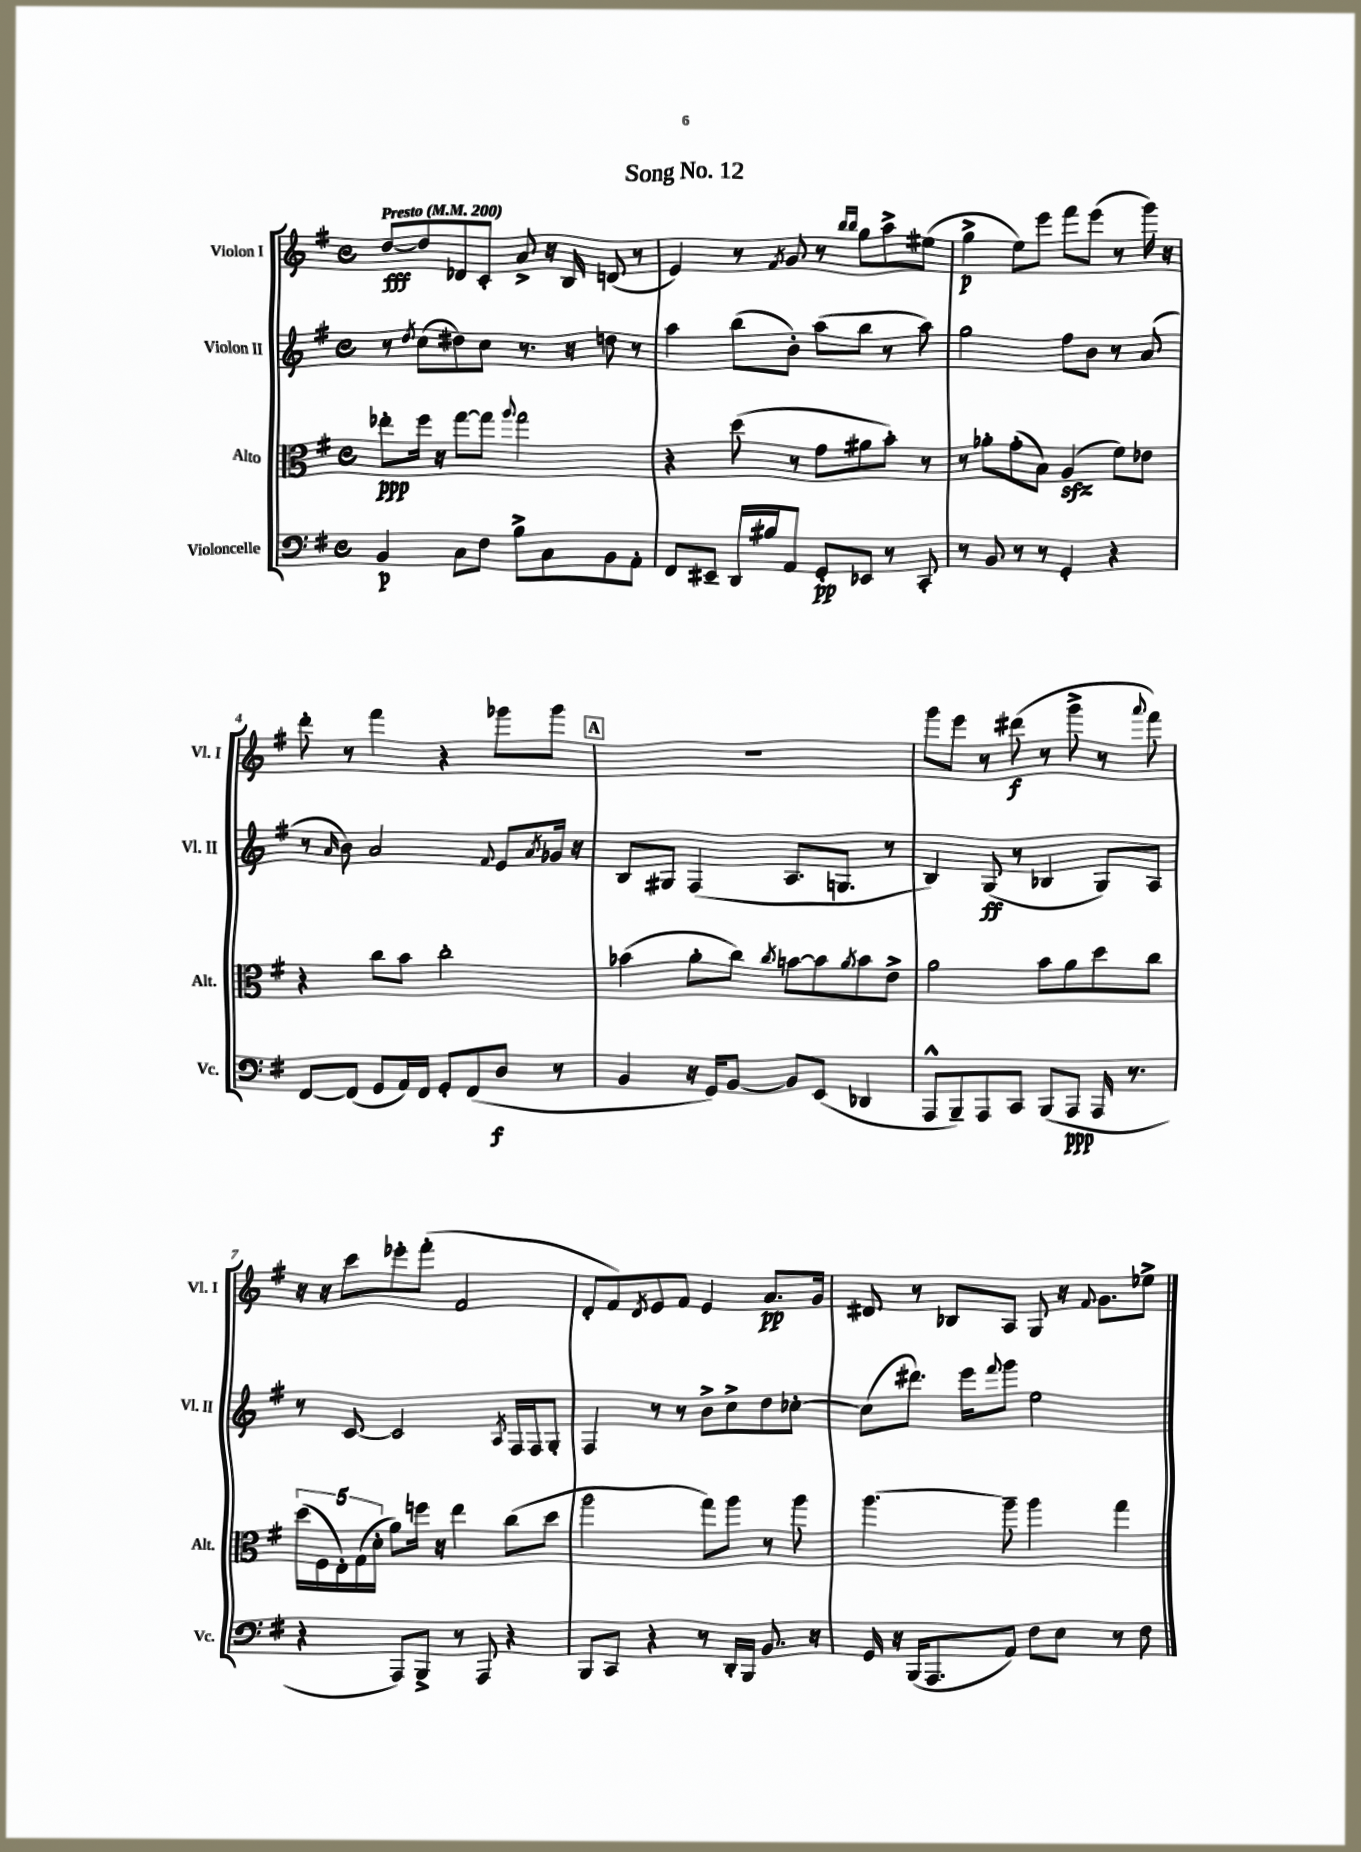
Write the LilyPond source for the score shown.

\header { title = "Song No. 12" }
<<
\new StaffGroup <<
\new Staff = "s0" \with { instrumentName = "Violon I" shortInstrumentName = "Vl. I" } {
    \clef treble \key g \major \defaultTimeSignature \time 4/4 \tempo "Presto" 4 = 200
    d''8~\fff d''8 des'8 c'8-. a'8-> r16 b16 d'8( r8 |
    e'4) r8 \acciaccatura { fis'8 } g'8 r8 \grace { b''16 b''16 } g''8 a''8-> eis''8( |
    g''4->\p e''8) e'''8 fis'''8 e'''8( r8 g'''16) r16 |
    d'''8-. r8 fis'''4 r4 ges'''8 ges'''8 |
    \mark \markup { \box "A" } R1 |
    g'''8 e'''8 r8 dis'''8\f( r8 g'''8-> r8 \appoggiatura { a'''8 } fis'''8) |
    r16 r16 c'''8 ees'''8-. fis'''8-.( fis'2 |
    d'8-. fis'8) \acciaccatura { d'8 } e'8 fis'8 e'4 a'8.\pp g'16 |
    dis'8 r8 bes8 a8 g8 r16 \appoggiatura { fis'8 } g'8. ees''8-> \bar "|." |
}
\new Staff = "s1" \with { instrumentName = "Violon II" shortInstrumentName = "Vl. II" } {
    \clef treble \key g \major \defaultTimeSignature \time 4/4
    r8 \acciaccatura { d''8 } c''8( dis''8) c''8 r8. r16 d''8 r8 |
    a''4 b''8( b'8-.) a''8( b''8 r8 a''8) |
    g''2 fis''8 b'8 r8 a'8( |
    r8 \grace { a'16 } b'8) a'2 \appoggiatura { fis'8 } e'8 \acciaccatura { a'8 } ges'16 r16 |
    \mark \markup { \box "A" } b8 gis8 fis4( a8. g8. r8 |
    b4) g8\ff( r8 bes4 g8) a8 |
    r8 c'8~ c'2 \acciaccatura { a8 } fis16 fis16 g8-. |
    fis4 r8 r8 b'8-> c''8-> d''8 ces''8~-. |
    ces''8( dis'''8.) e'''16 \appoggiatura { fis'''8 } g'''8 e''2 \bar "|." |
}
\new Staff = "s2" \with { instrumentName = "Alto" shortInstrumentName = "Alt." } {
    \clef alto \key g \major \defaultTimeSignature \time 4/4
    ees''8-.\ppp fis''16 r16 g''8~ g''8 \appoggiatura { a''8 } g''2 |
    r4 d''8( r8 g'8 ais'8 b'8-.) r8 |
    r8 aes'8-. g'8-.( b8) a4\sfz( fis'8) ees'8 |
    r4 c''8 b'8 c''2-. |
    \mark \markup { \box "A" } bes'4( a'8-. c''8) \acciaccatura { c''8 } b'8~ b'8 \acciaccatura { a'8 } b'8 e'8-> |
    a'2 b'8 a'8 d''8 c''8 |
    \tuplet 5/4 { d''16( fis16 e16-.) g16( d'16-. } a'8) f''16 r16 e''4 c''8( d''8 |
    a''2 g''8) a''8 r8 a''8 |
    a''4.~ a''8-- a''4 g''4 \bar "|." |
}
\new Staff = "s3" \with { instrumentName = "Violoncelle" shortInstrumentName = "Vc." } {
    \clef bass \key g \major \defaultTimeSignature \time 4/4
    b,4\p c8 fis8 b8-> c8 b,8 a,8-. |
    fis,8 eis,8-- d,16 bis16 a,8 g,8-.\pp ees,8 r8 c,8-. |
    r8 b,8 r8 r8 g,4-. r4 |
    fis,8~ fis,8( g,8 a,16) fis,16 g,8-. fis,8( d8\f r8 |
    \mark \markup { \box "A" } b,4 r16 g,16) b,8~ b,8 e,8( des,4 |
    a,,8-^ b,,8--) a,,8 c,8 b,,8( a,,8\ppp a,,16 r8. |
    r4 a,,8) b,,8-> r8 a,,8 r4 |
    b,,8 c,8 r4 r8 d,16-. b,,16 b,8. r16 |
    g,16 r16 b,,16( a,,8. a,8) fis8 e8 r8 fis8 \bar "|." |
}
>>
>>
